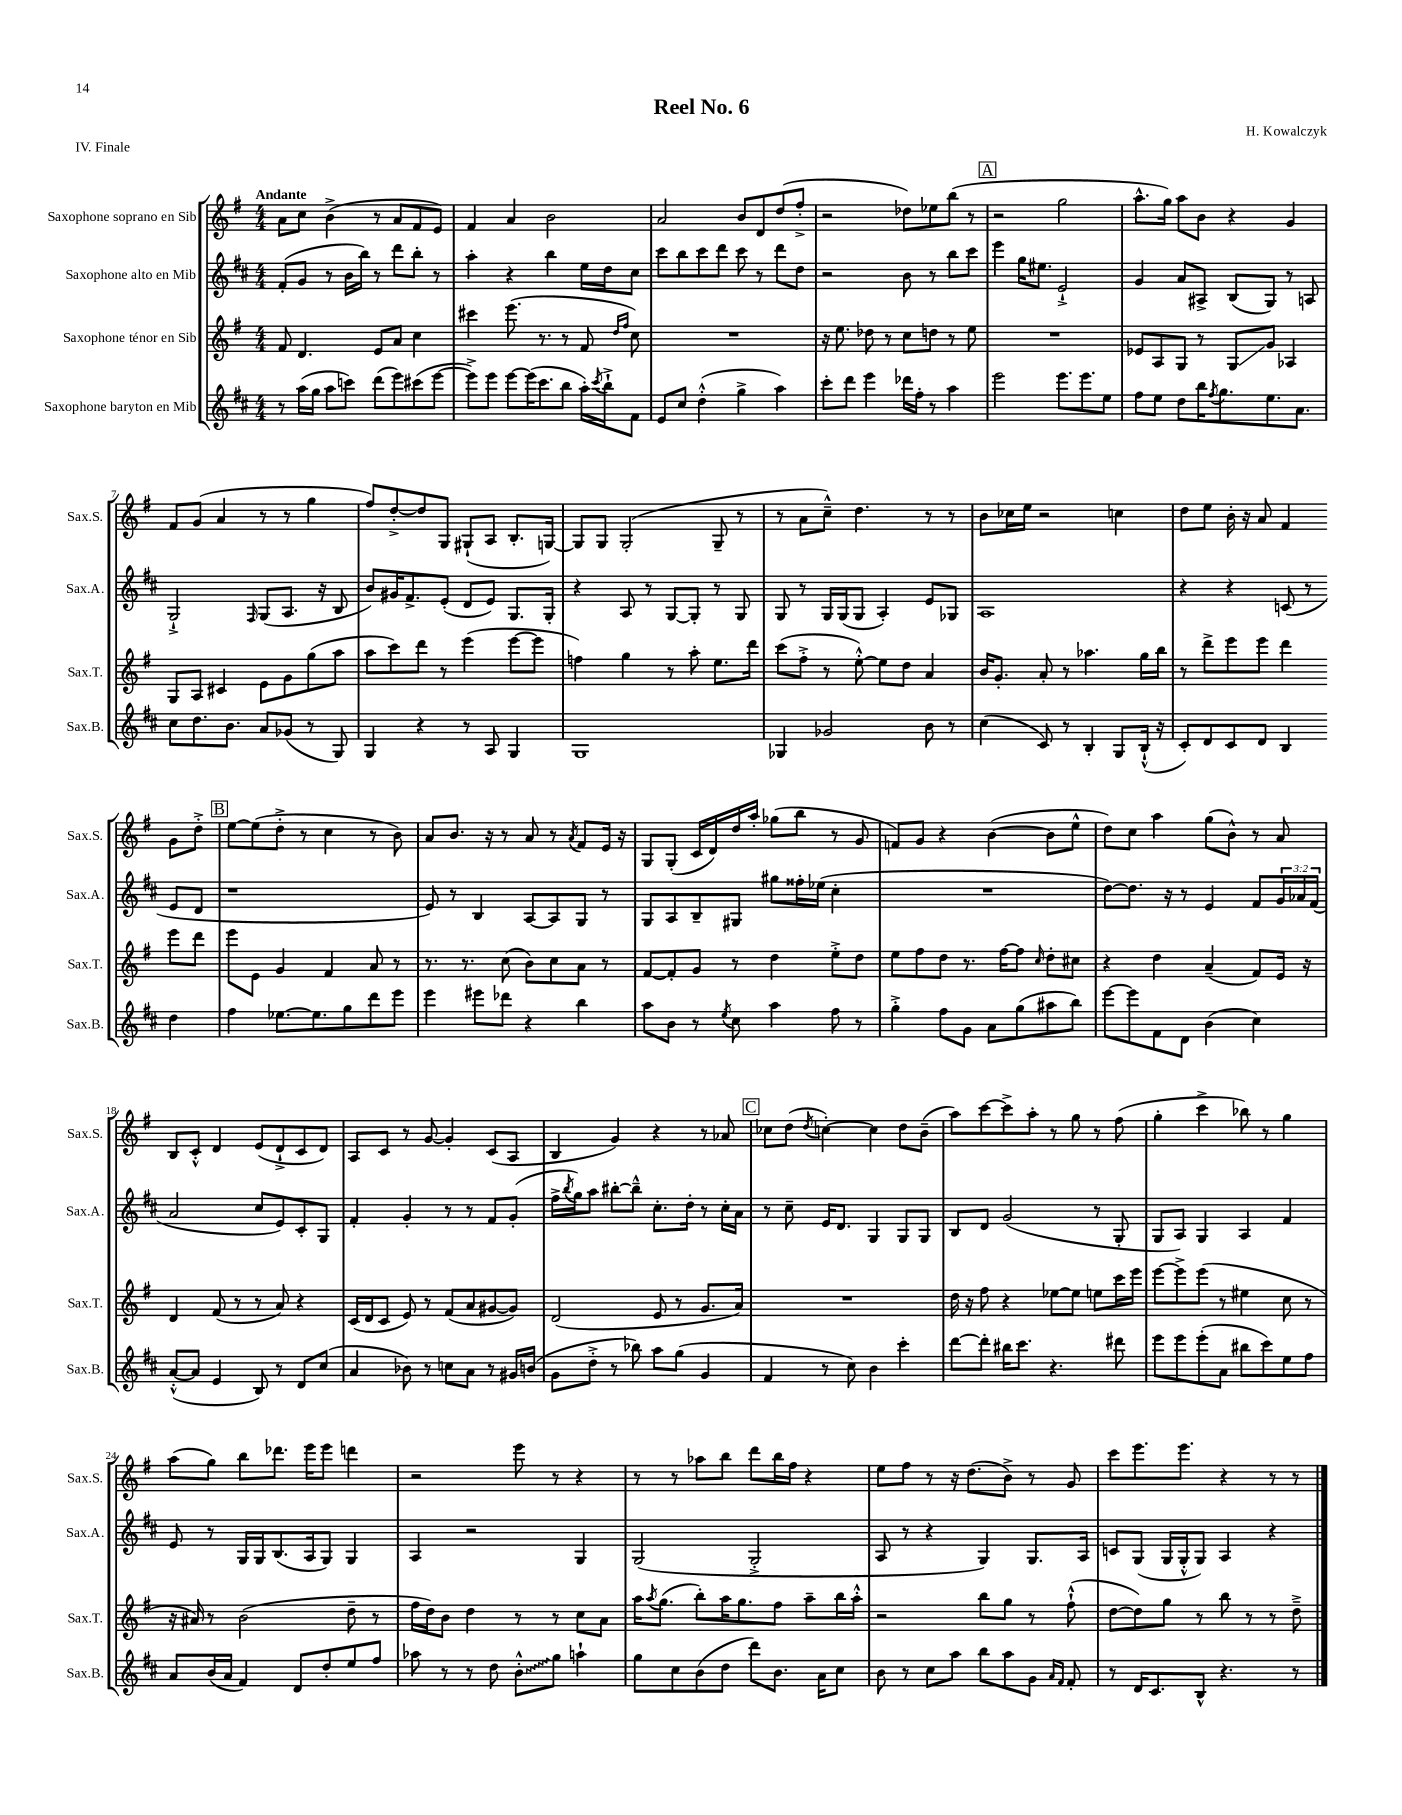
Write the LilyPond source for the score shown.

\header { title = "Reel No. 6" composer = "H. Kowalczyk" piece = "IV. Finale" }
<<
\new StaffGroup <<
\new Staff = "s0" \with { instrumentName = "Saxophone soprano en Sib" shortInstrumentName = "Sax.S." } {
    \clef treble \key g \major \numericTimeSignature \time 4/4 \tempo "Andante"
    a'8 c''8 b'4->( r8 a'8 fis'8 e'8) |
    fis'4 a'4 b'2 |
    a'2 b'8 d'8 d''8( fis''8-.-> |
    r2 des''8) ees''8 b''8( r8 |
    \mark \markup { \box "A" } r2 g''2 |
    a''8.-^ g''16) a''8 b'8 r4 g'4 |
    fis'8 g'8( a'4 r8 r8 g''4 |
    fis''8) d''8~-.-> d''8 g8 gis8-!( a8 b8.-. g16~) |
    g8 g8 g2-.( g8-- r8 |
    r8 a'8 c''8---^) d''4. r8 r8 |
    b'8 ces''16 e''16 r2 c''4 |
    d''8 e''8 b'16-. r16 a'8 fis'4 g'8 d''8-.-> |
    \mark \markup { \box "B" } e''8~ e''8( d''8-.-> r8 c''4 r8 b'8) |
    a'8 b'8. r16 r8 a'8 r8 \acciaccatura { a'8 } fis'8 e'16 r16 |
    g8 g8-.( c'16 d'16) d''16 a''16-. ges''8( b''8 r8 g'8 |
    f'8) g'8 r4 b'4~( b'8 e''8-^ |
    d''8) c''8 a''4 g''8( b'8-^) r8 a'8 |
    b8 c'8-.-^ d'4 e'8( d'8-!-> c'8 d'8) |
    a8 c'8 r8 g'8~ g'4-. c'8( a8 |
    b4 g'4) r4 r8 aes'8 |
    \mark \markup { \box "C" } ces''8 d''8( \acciaccatura { d''8 } c''4~-.) c''4 d''8 b'8--( |
    a''8) c'''8~ c'''8-> a''8-. r8 g''8 r8 fis''8( |
    g''4-. c'''4-> bes''8) r8 g''4 |
    a''8( g''8) b''8 des'''8. e'''16 e'''8 d'''4 |
    r2 e'''8 r8 r4 |
    r8 r8 aes''8 b''8 d'''8 b''16 fis''16 r4 |
    e''8 fis''8 r8 r16 d''8.( b'8->) r8 g'8 |
    c'''8 e'''8. e'''8. r4 r8 r8 \bar "|." |
}
\new Staff = "s1" \with { instrumentName = "Saxophone alto en Mib" shortInstrumentName = "Sax.A." } {
    \clef treble \key d \major \numericTimeSignature \time 4/4 \override Staff.TupletNumber.text = #tuplet-number::calc-fraction-text
    fis'8-.( g'8 r8 b'16 b''16) r8 d'''8 b''8-. r8 |
    a''4-. r4 b''4 e''16 d''16 cis''8 |
    cis'''8 b''8 cis'''8 d'''8 cis'''8 r8 d'''8 d''8 |
    r2 b'8 r8 b''8 cis'''8 |
    \mark \markup { \box "A" } e'''4 g''16 eis''8. e'2-!-> |
    g'4 a'8 ais8-> b8( g8) r8 a8 |
    g2-!-> \grace { fis16 } g8( a8. r16 b8 |
    b'8) gis'16 fis'8.-> e'8-.( d'8 e'8) g8. g16-. |
    r4 a8 r8 g8~ g8-. r8 g8 |
    g8 r8 g16 g16( g8 a4-.) e'8 ges8 |
    a1 |
    r4 r4 c'8( r8 e'8 d'8 |
    \mark \markup { \box "B" } r1 |
    e'8) r8 b4 a8~ a8 g8 r8 |
    g8 a8 b8-- gis8 gis''8 fisis''16-. ees''16( cis''4-. |
    R1 |
    d''8~) d''8. r16 r8 e'4 fis'8 \tuplet 3/2 { g'16 aes'16 fis'16( } |
    a'2 cis''8 e'8) cis'8-. g8 |
    fis'4-. g'4-. r8 r8 fis'8 g'8-.( |
    fis''16-> \acciaccatura { b''8 } g''16) a''8 bis''8~-. bis''8---^ cis''8.-. d''16-. r8 cis''16-. a'16 |
    \mark \markup { \box "C" } r8 cis''8-- e'16 d'8. g4 g8 g8 |
    b8 d'8 g'2( r8 g8-. |
    g8 a8) g4 a4 fis'4 |
    e'8 r8 g16 g16 b8.( a16 g8) g4 |
    a4 r2 g4 |
    g2( g2-.-> |
    a8 r8 r4 g4) g8. a16 |
    c'8 g8( g16 g16-.-^ g8) a4 r4 \bar "|." |
}
\new Staff = "s2" \with { instrumentName = "Saxophone ténor en Sib" shortInstrumentName = "Sax.T." } {
    \clef treble \key g \major \numericTimeSignature \time 4/4
    fis'8 d'4. e'8 a'8 c''4 |
    cis'''4 e'''8.( r8. r8 fis'8 \grace { d''16 fis''16 } c''8) |
    R1 |
    r16 e''8. des''8 r8 c''8 d''8 r8 e''8 |
    \mark \markup { \box "A" } R1 |
    ees'8 a8 g8 r8 g8\glissando g'8 aes4 |
    g8 a8 cis'4 e'8 g'8 g''8( a''8 |
    a''8 c'''8) d'''8 r8 e'''4( e'''8~ e'''8 |
    f''4) g''4 r8 a''8-. e''8. d'''16 |
    c'''8( fis''8-.-> r8 e''8~-.-^) e''8 d''8 a'4 |
    b'16 g'8.-. a'8-. r8 aes''4. g''16 b''16 |
    r8 d'''8-> e'''8 e'''8 d'''4 e'''8 d'''8 |
    \mark \markup { \box "B" } e'''8 e'8 g'4 fis'4 a'8 r8 |
    r8. r8. c''8( b'8) c''8 a'8 r8 |
    fis'8~ fis'8-. g'8 r8 d''4 e''8-.-> d''8 |
    e''8 fis''8 d''8 r8. fis''16~ fis''8 \grace { c''16 } d''8-. cis''8 |
    r4 d''4 a'4--( fis'8) e'16 r16 |
    d'4 fis'8( r8 r8 a'8) r4 |
    c'16( d'16 c'8 e'8) r8 fis'8( a'8 gis'8~ gis'8) |
    d'2( e'8 r8 g'8. a'16) |
    \mark \markup { \box "C" } R1 |
    d''16 r16 fis''8 r4 ees''8~ ees''8 e''8 c'''16 e'''16 |
    e'''8~ e'''8-> e'''8( r8 eis''4 c''8 r8 |
    r16 ais'16) r8 b'2( d''8-- r8 |
    fis''16 d''16) b'8 d''4 r8 r8 c''8 a'8 |
    a''16 \acciaccatura { a''8 } g''8.( b''8-.) a''16 g''8. fis''8 a''8-- b''16 a''16-.-^ |
    r2 b''8 g''8 r8 fis''8-!-^( |
    d''8~ d''8) g''8 r8 b''8 r8 r8 d''8---> \bar "|." |
}
\new Staff = "s3" \with { instrumentName = "Saxophone baryton en Mib" shortInstrumentName = "Sax.B." } {
    \clef treble \key d \major \numericTimeSignature \time 4/4
    r8 a''16( g''16 a''8 c'''8) d'''8( e'''8) cis'''8( e'''8~ |
    e'''8->) e'''8 e'''8~ e'''16( cis'''8. b''8 a''16-.) \acciaccatura { cis'''8 } b''16-!-> fis'8 |
    e'8 cis''8 d''4-.-^( g''4-> a''4) |
    cis'''8-. d'''8 e'''4 des'''16 fis''16-. r8 a''4 |
    \mark \markup { \box "A" } e'''2 e'''8. e'''8. e''8 |
    fis''8 e''8 d''8 b''16 \acciaccatura { fis''8 } g''8. e''8. a'8. |
    cis''8 d''8. b'8. a'8 ges'8( r8 g8) |
    g4 r4 r8 a8 g4 |
    g1 |
    ges4 ges'2 b'8 r8 |
    cis''4( cis'8) r8 b4-. g8 b16-!-^( r16 |
    cis'8-.) d'8 cis'8 d'8 b4 d''4 |
    \mark \markup { \box "B" } fis''4 ees''8.~ ees''8. g''8 d'''8 e'''8 |
    e'''4 eis'''8 des'''8 r4 b''4 |
    a''8 b'8 r8 \acciaccatura { e''8 } cis''8 a''4 fis''8 r8 |
    g''4-.-> fis''8 g'8 a'8 g''8( ais''8 b''8) |
    e'''8~ e'''8 fis'8 d'8 b'4( cis''4) |
    a'8~-.-^( a'8 e'4 b8) r8 d'8 cis''8( |
    a'4 bes'8) r8 c''8 a'8 r8 gis'16 b'16( |
    g'8 d''8-.-> r8 bes''8) a''8 g''8( g'4 |
    \mark \markup { \box "C" } fis'4 r8 cis''8) b'4 cis'''4-. |
    d'''8~ d'''8-. bis''16 cis'''8. r4. dis'''8 |
    e'''8 e'''8 e'''8-.( a'8 bis''8 cis'''8) e''8 fis''8 |
    a'8 b'16( a'16 fis'4) d'8 d''8-. e''8 fis''8 |
    aes''8 r8 r8 d''8 \once \override Glissando.style = #'zigzag b'8-.-^\glissando g''8 a''4-! |
    g''8 cis''8 b'8( d''8 d'''8) b'8. a'16 cis''8 |
    b'8 r8 cis''8 a''8 b''8 a''8 g'8 \grace { a'16 fis'16 } fis'8-. |
    r8 d'16 cis'8. b8-^ r4. r8 \bar "|." |
}
>>
>>
